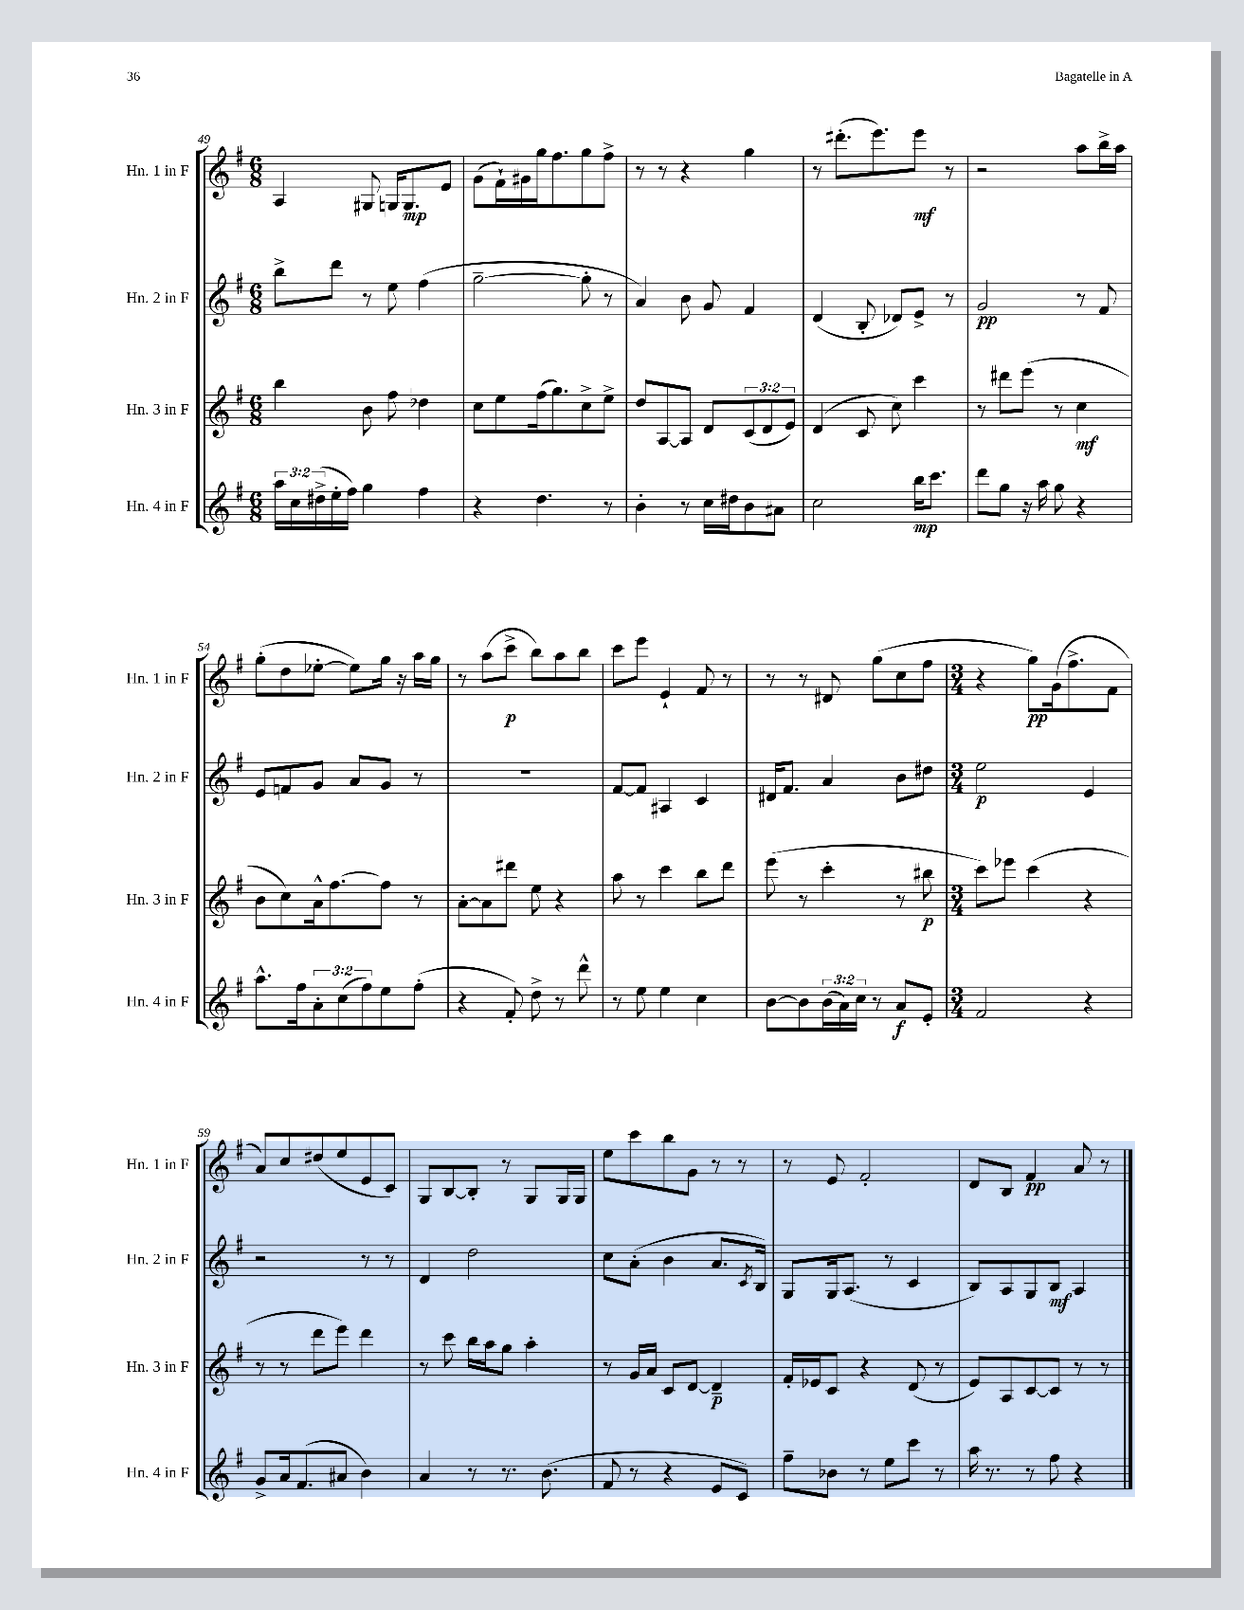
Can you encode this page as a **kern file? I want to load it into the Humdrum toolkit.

**kern	**dynam	**kern	**dynam	**kern	**dynam	**kern	**dynam
*part4	*part4	*part3	*part3	*part2	*part2	*part1	*part1
*staff4	*staff4	*staff3	*staff3	*staff2	*staff2	*staff1	*staff1
*I"Hn. 4 in F	*	*I"Hn. 3 in F	*	*I"Hn. 2 in F	*	*I"Hn. 1 in F	*
*I'Hn. 4 in F	*	*I'Hn. 3 in F	*	*I'Hn. 2 in F	*	*I'Hn. 1 in F	*
*clefG2	*	*clefG2	*	*clefG2	*	*clefG2	*
*k[f#]	*	*k[f#]	*	*k[f#]	*	*k[f#]	*
*M6/8	*	*M6/8	*	*M6/8	*	*M6/8	*
=49	=49	=49	=49	=49	=49	=49	=49
24aa\LL	.	4bb\	.	8bb^\L	.	4A/	.
24cc\	.	.	.	.	.	.	.
(24dd#X^\	.	.	.	.	.	.	.
16ee'\	.	.	.	8ddd\J	.	.	.
16ff#\JJ)	.	.	.	.	.	.	.
4gg\	.	8b\	.	8r	.	8G#X/	.
.	.	8ff#\	.	8ee\	.	16Gn/KL	.
.	.	.	.	.	.	8.G/	mp
4ff#\	.	4dd-X\	.	(4ff#\	.	.	.
.	.	.	.	.	.	8e/J	.
=50	=50	=50	=50	=50	=50	=50	=50
4r	.	8cc\L	.	[2gg~\	.	(8g\L	.
.	.	8ee\	.	.	.	16f#`\L)	.
.	.	.	.	.	.	16g#X\	.
4.dd\	.	(16ff#\k	.	.	.	16gg\J	.
.	.	8.gg\)	.	.	.	8.ff#\	.
.	.	8cc^\	.	8gg'\]	.	8gg\	.
8r	.	8ee^\J	.	8r	.	8ff#^\J	.
=51	=51	=51	=51	=51	=51	=51	=51
4b'\	.	8dd/L	.	4a/)	.	8r	.
.	.	[8A/	.	.	.	8r	.
8r	.	8A/J]	.	8b\	.	4r	.
16cc\LL	.	8d/L	.	8g/	.	.	.
16dd#X\J	.	.	.	.	.	.	.
8b\	.	(12c/	.	4f#/	.	4gg\	.
.	.	12d/	.	.	.	.	.
8a#X\J	.	.	.	.	.	.	.
.	.	12e/J)	.	.	.	.	.
=52	=52	=52	=52	=52	=52	=52	=52
2cc\	.	(4d/	.	(4d/	.	8r	.
.	.	.	.	.	.	(8.ddd#X'\L	.
.	.	8c/	.	8B'/	.	.	.
.	.	.	.	.	.	8.eee\)	.
.	.	8cc\)	.	8d-X/L)	.	.	.
16bb\KL	mp	4ccc\	.	8e^/J	.	8eee\J	mf
8.ccc\J	.	.	.	.	.	.	.
.	.	.	.	8r	.	8r	.
=53	=53	=53	=53	=53	=53	=53	=53
8ddd\L	.	8r	.	2g/	pp	2r	.
8gg\J	.	8ddd#X\L	.	.	.	.	.
16r	.	(8eee\J	.	.	.	.	.
16aa\	.	.	.	.	.	.	.
8gg\	.	8r	.	.	.	.	.
4r	.	4cc\	mf	8r	.	8aa\L	.
.	.	.	.	8f#/	.	16bb^\L	.
.	.	.	.	.	.	16aa\JJ	.
!!LO:LB:g=z
=54	=54	=54	=54	=54	=54	=54	=54
8.aa^^\L	.	8b\L	.	8e/L	.	(8gg'\L	.
.	.	8cc\)	.	8fn/	.	8dd\	.
16ff#\k	.	.	.	.	.	.	.
12a'\	.	16a^^\k	.	8g/J	.	[8ee-X'\J	.
.	.	[8.ff#\	.	.	.	.	.
(12cc\	.	.	.	.	.	.	.
.	.	.	.	8a/L	.	8ee-\L])	.
12ff#\)	.	.	.	.	.	.	.
8ee\	.	8ff#\J]	.	8g/J	.	16gg\Jk	.
.	.	.	.	.	.	16r	.
(8ff#'\J	.	8r	.	8r	.	16aa\LL	.
.	.	.	.	.	.	16gg\JJ	.
=55	=55	=55	=55	=55	=55	=55	=55
4r	.	[8a'\L	.	2.r	.	8r	.
.	.	8a\]	.	.	.	(8aa\L	.
8f#'/)	.	8ddd#X\J	.	.	.	8ccc^\J	p
8dd^\	.	8ee\	.	.	.	8bb\L)	.
8r	.	4r	.	.	.	8aa\	.
8ddd^^\	.	.	.	.	.	8bb\J	.
=56	=56	=56	=56	=56	=56	=56	=56
8r	.	8aa\	.	[8f#/L	.	8ccc\L	.
8ee\	.	8r	.	8f#/J]	.	8eee\J	.
4ee\	.	4ccc\	.	4A#X/	.	4e`/	.
4cc\	.	8bb\L	.	4c/	.	8f#/	.
.	.	8ddd\J	.	.	.	8r	.
=57	=57	=57	=57	=57	=57	=57	=57
[8b\L	.	(8eee\	.	16d#X/KL	.	8r	.
.	.	.	.	8.f#/J	.	.	.
8b\]	.	8r	.	.	.	8r	.
(24b\L	.	4ccc'\	.	4a/	.	8d#X/	.
24a\)	.	.	.	.	.	.	.
24cc\JJ	.	.	.	.	.	.	.
8r	.	.	.	.	.	(8gg\L	.
8a/L	f	8r	.	8b\L	.	8cc\	.
8e'/J	.	8bb#X\	p	8dd#X\J	.	8ff#\J	.
=58	=58	=58	=58	=58	=58	=58	=58
*M3/4	*	*M3/4	*	*M3/4	*	*M3/4	*
2f#/	.	8ccc\L)	.	2ee\	p	4r	.
.	.	8eee-X\J	.	.	.	.	.
.	.	(4ccc\	.	.	.	8gg\L)	pp
.	.	.	.	.	.	(16g\k	.
.	.	.	.	.	.	8.ff#^\	.
4r	.	4r	.	4e/	.	.	.
.	.	.	.	.	.	8f#\J	.
!!LO:LB:g=z
=59	=59	=59	=59	=59	=59	=59	=59
8g^/L	.	8r	.	2r	.	8a/L)	.
16a/k	.	8r	.	.	.	8cc/	.
(8.f#/	.	.	.	.	.	.	.
.	.	8ddd\L	.	.	.	(8dd#X/	.
8a#X/J	.	8eee\J)	.	.	.	8ee/	.
4b\)	.	4ddd\	.	8r	.	8e/	.
.	.	.	.	8r	.	8c/J)	.
=60	=60	=60	=60	=60	=60	=60	=60
4a/	.	8r	.	4d/	.	8G/L	.
.	.	8ccc\	.	.	.	[8B/	.
8r	.	16bb\LL	.	2dd\	.	8B'/J]	.
.	.	16aa\J	.	.	.	.	.
8.r	.	8gg\J	.	.	.	8r	.
.	.	4aa'\	.	.	.	8G/L	.
(8.b\	.	.	.	.	.	.	.
.	.	.	.	.	.	16G/L	.
.	.	.	.	.	.	16G/JJ	.
=61	=61	=61	=61	=61	=61	=61	=61
8f#/	.	8r	.	8cc\L	.	8ee\L	.
8r	.	16g/LL	.	(8a'\J	.	8ccc\	.
.	.	16a/JJ	.	.	.	.	.
4r	.	8c/L	.	4b\	.	8bb\	.
.	.	[8d/J	.	.	.	8g\J	.
8e/L	.	4d~/]	p	8.a/L	.	8r	.
8c/J)	.	.	.	.	.	8r	.
.	.	.	.	8qc/	.	.	.
.	.	.	.	16B/Jk)	.	.	.
=62	=62	=62	=62	=62	=62	=62	=62
8ff#~\L	.	16f#'/LL	.	8G/L	.	8r	.
.	.	16e-X/J	.	.	.	.	.
8b-X\J	.	8c/J	.	16G/k	.	8e/	.
.	.	.	.	(8.A/J	.	.	.
8r	.	4r	.	.	.	2f#'/	.
8ee\L	.	.	.	8r	.	.	.
8ccc\J	.	(8d/	.	4c/	.	.	.
8r	.	8r	.	.	.	.	.
=63	=63	=63	=63	=63	=63	=63	=63
16aa\	.	8e/L)	.	8B/L)	.	8d/L	.
8.r	.	.	.	.	.	.	.
.	.	8A/	.	8A/	.	8B/J	.
8r	.	[8c/	.	8G/	.	4f#/	pp
8ff#\	.	8c/J]	.	8B/J	mf	.	.
4r	.	8r	.	4A/	.	8a/	.
.	.	8r	.	.	.	8r	.
==	==	==	==	==	==	==	==
*-	*-	*-	*-	*-	*-	*-	*-
